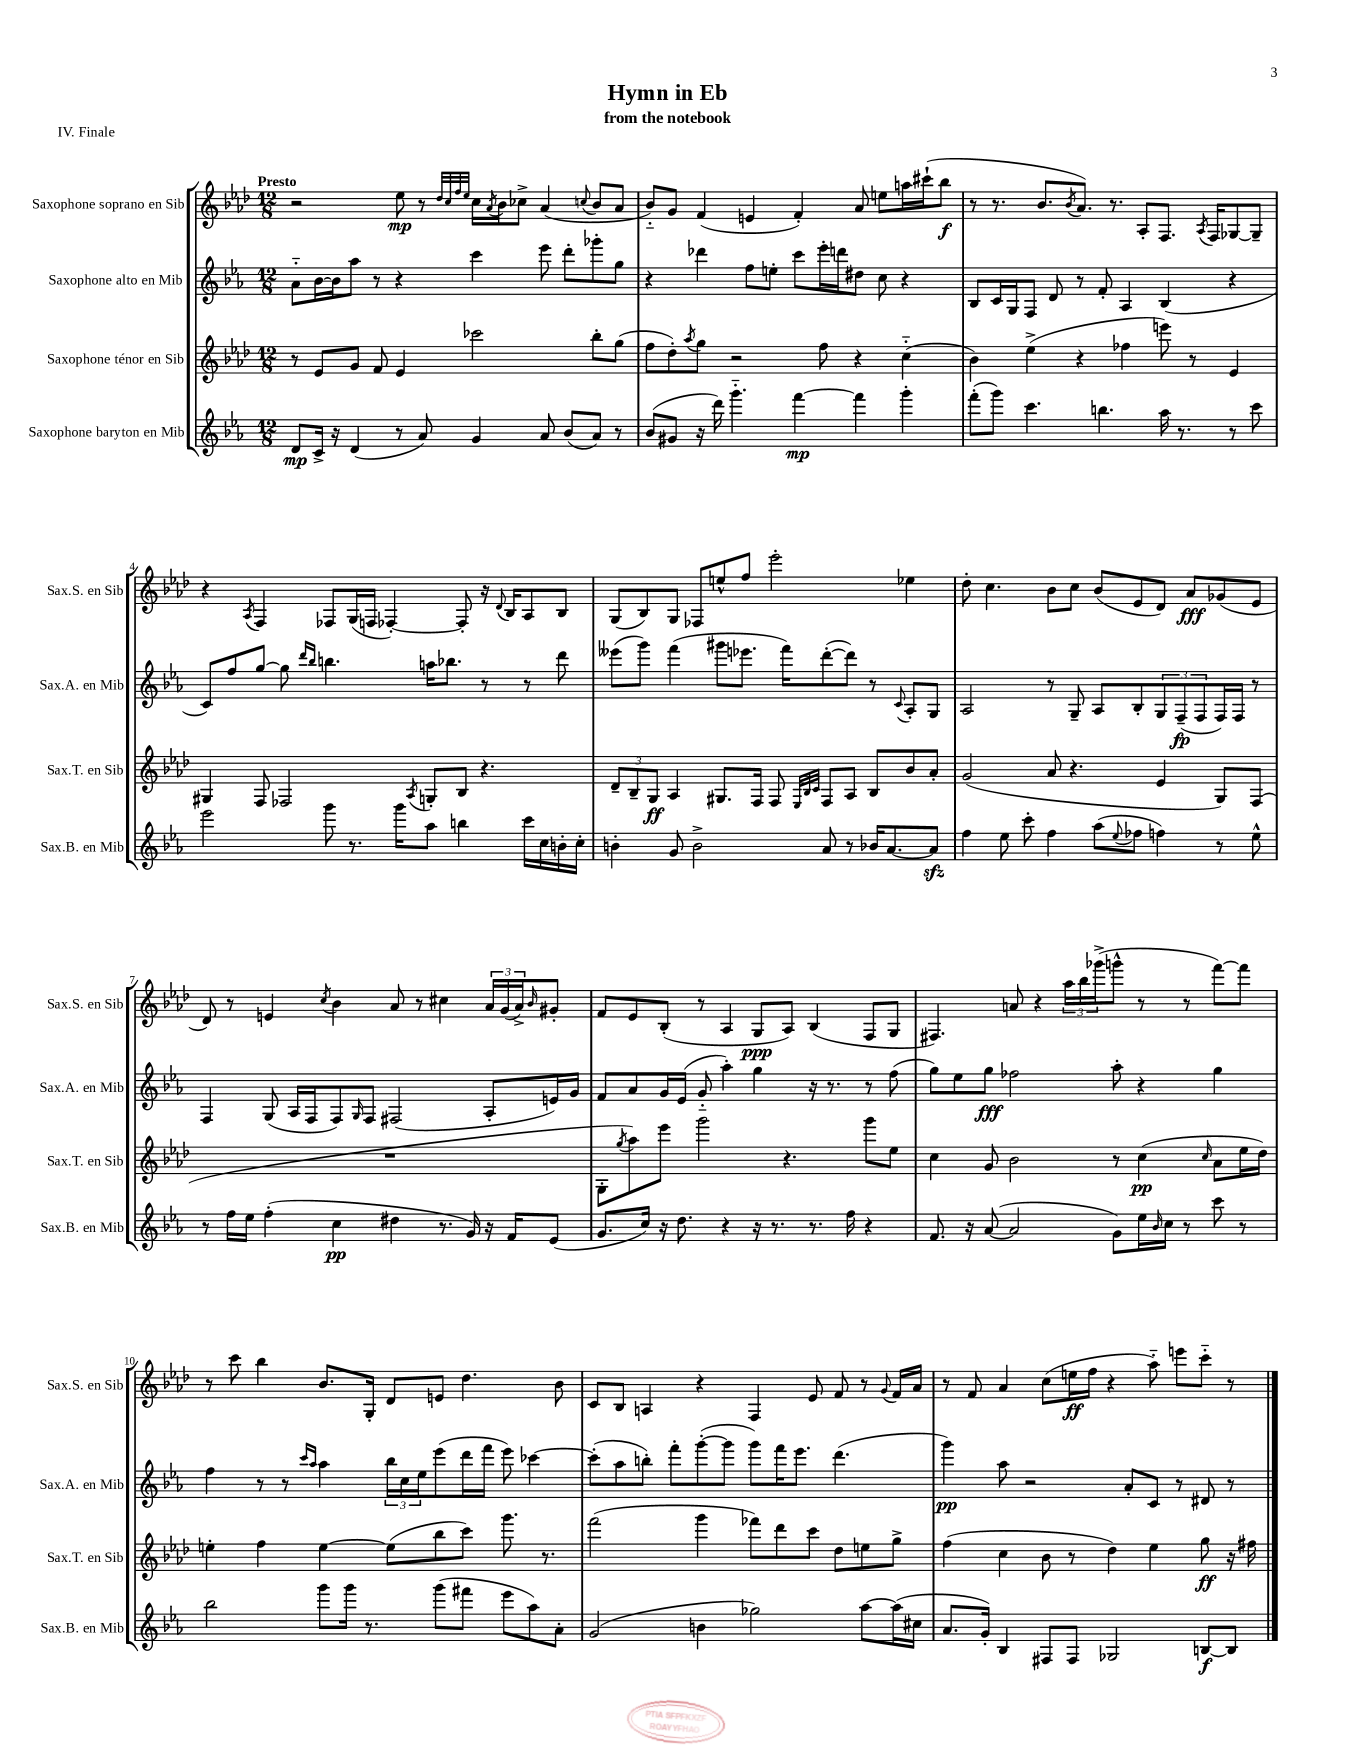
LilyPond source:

\header { title = "Hymn in Eb" subtitle = "from the notebook" piece = "IV. Finale" }
<<
\new StaffGroup <<
\new Staff = "s0" \with { instrumentName = "Saxophone soprano en Sib" shortInstrumentName = "Sax.S. en Sib" } {
    \clef treble \key aes \major \numericTimeSignature \time 12/8 \tempo "Presto"
    r2 ees''8\mp r8 \grace { des''32 c''32 f''32 ees''32 } c''16 \acciaccatura { aes'8 } bes'16 ces''8-> aes'4( \appoggiatura { c''8 } bes'8 aes'8 |
    bes'8-_) g'8 f'4( e'4 f'4-.) aes'8 e''8 a''16 cis'''16-!( bes''8\f |
    r8 r8. bes'8. \acciaccatura { bes'8 } aes'8.) r8. aes8-. f8. \acciaccatura { aes8 } f16 ges8~ ges8-- |
    r4 \acciaccatura { aes8 } f4 fes8 g16( f16 fes4~-.) fes8-. r16 \appoggiatura { des'8 } bes16 aes8 bes8 |
    g8( bes8) g8 fes8 e''8-^ f''8 ees'''2-. ees''4 |
    des''8-. c''4. bes'8 c''8 bes'8( ees'8 des'8) aes'8\fff ges'8( ees'8 |
    des'8) r8 e'4 \acciaccatura { c''8 } bes'4 aes'8 r8 cis''4 \tuplet 3/2 { aes'16 g'16( aes'16->) } \grace { bes'16 } gis'8-. |
    f'8 ees'8 bes8-.( r8 aes4 g8\ppp aes8) bes4( f8 g8 |
    fis4.) a'8 r4 \tuplet 3/2 { aes''16 bes''16 ges'''16->( } g'''8-^ r8 r8 f'''8~) f'''8 |
    r8 c'''8 bes''4 bes'8. g16-. des'8 e'8 des''4. bes'8 |
    c'8 bes8 a4 r4 f4 ees'8 f'8 r8 \appoggiatura { g'8 } f'16 aes'16 |
    r8 f'8 aes'4 c''8( e''16\ff f''16 r4 aes''8-_) e'''8 c'''8-_ r8 \bar "|." |
}
\new Staff = "s1" \with { instrumentName = "Saxophone alto en Mib" shortInstrumentName = "Sax.A. en Mib" } {
    \clef treble \key ees \major \numericTimeSignature \time 12/8
    aes'8-_ bes'16~ bes'16 aes''8 r8 r4 c'''4 ees'''8 d'''8-. ges'''8-. g''8 |
    r4 des'''4 f''8 e''8-. c'''8 ees'''16-. d'''16 dis''8 c''8 r4 |
    bes8 c'16 g16 f8 d'8 r8 f'8-. aes4 bes4( r4 |
    c'8) f''8 g''8~ g''8 \grace { d'''16 bes''16 } b''4. a''16 bes''8. r8 r8 d'''8 |
    eeses'''8( g'''8) f'''4( gis'''8 ees'''8. f'''16) d'''8~-.( d'''8) r8 \appoggiatura { c'8 } aes8-. g8 |
    aes2 r8 g8-- aes8 bes8-. \tuplet 3/2 { g8 f8--\fp( f8 } f16) f16 r8 |
    f4 g8( aes16 f16 f8) \grace { g16 } f8 fis2( aes8-. e'16) g'16 |
    f'8 aes'8 g'16 ees'16( g'8-_ aes''4-.) g''4 r16 r8. r8 f''8( |
    g''8) ees''8 g''8\fff fes''2 aes''8-. r4 g''4 |
    f''4 r8 r8 \grace { c'''16 aes''16 } aes''4 \tuplet 3/2 { bes''16 c''16 ees''16 } ees'''8( d'''16 f'''16 ees'''8) ces'''4~ |
    ces'''8-.( aes''8 b''8-.) f'''8-. g'''8~-.( g'''8 g'''8) f'''16 ees'''8. d'''4.( |
    g'''4\pp) aes''8 r2 aes'8-. c'8 r8 dis'8 r8 \bar "|." |
}
\new Staff = "s2" \with { instrumentName = "Saxophone ténor en Sib" shortInstrumentName = "Sax.T. en Sib" } {
    \clef treble \key aes \major \numericTimeSignature \time 12/8
    r8 ees'8 g'8 f'8 ees'4 ces'''2 bes''8-. g''8( |
    f''8 des''8-.) \acciaccatura { aes''8 } g''8 r2 f''8 r4 c''4-_( |
    bes'4) ees''4->( r4 fes''4 e'''8) r8 ees'4 |
    gis4 f8 fes2 \acciaccatura { aes8 } g8-. bes8 r4. |
    \tuplet 3/2 { des'8-- bes8-- g8\ff } aes4 gis8. f16 f8 \grace { ees32 bes32 c'32 } f8 aes8 bes8 bes'8 aes'8-. |
    g'2( aes'8 r4. ees'4 g8) f8( |
    R1. |
    g8-. \acciaccatura { g''8 } aes''8) ees'''8 g'''2 r4. g'''8 ees''8 |
    c''4 g'8 bes'2 r8 c''4\pp( \grace { c''16 } aes'8 ees''16 des''16) |
    e''4-. f''4 e''4~ e''8( bes''8 c'''8) g'''8. r8. |
    f'''2( g'''4 fes'''8) des'''8 c'''8 des''8 e''8 g''8-> |
    f''4( c''4 bes'8 r8 des''4) ees''4 g''8\ff r16 fis''16 \bar "|." |
}
\new Staff = "s3" \with { instrumentName = "Saxophone baryton en Mib" shortInstrumentName = "Sax.B. en Mib" } {
    \clef treble \key ees \major \numericTimeSignature \time 12/8
    d'8\mp c'16-> r16 d'4( r8 aes'8) g'4 aes'8 bes'8( aes'8) r8 |
    bes'8( gis'8 r16 d'''16) g'''4.-_ f'''4~\mp f'''4 g'''4-. |
    f'''8-.( g'''8) c'''4. b''4. aes''16 r8. r8 c'''8 |
    ees'''2 g'''8 r8. g'''16 aes''8 b''4 c'''16 c''16 b'16-. c''16-. |
    b'4-. g'8 b'2-> aes'8 r8 bes'16 aes'8.~ aes'8\sfz |
    f''4 ees''8 c'''8-. f''4 aes''8( \appoggiatura { ees''8 } fes''8 f''4) r8 ees''8-^ |
    r8 f''16 ees''16 f''4-.( c''4\pp dis''4 r8. g'16) r16 f'16 ees'8( |
    g'8. c''16) r16 d''8. r4 r16 r8. r8. f''16 r4 |
    f'8. r16 aes'8~( aes'2 g'8) ees''16 \grace { bes'16 } c''16 r8 c'''8 r8 |
    bes''2 g'''8 g'''16 r8. g'''8( fis'''8 ees'''8 aes''8) aes'8-. |
    g'2( b'4 ges''2) aes''8~ aes''16( cis''16 |
    aes'8. g'16-.) bes4 fis8 fis8 ges2 b8~\f b8 \bar "|." |
}
>>
>>
